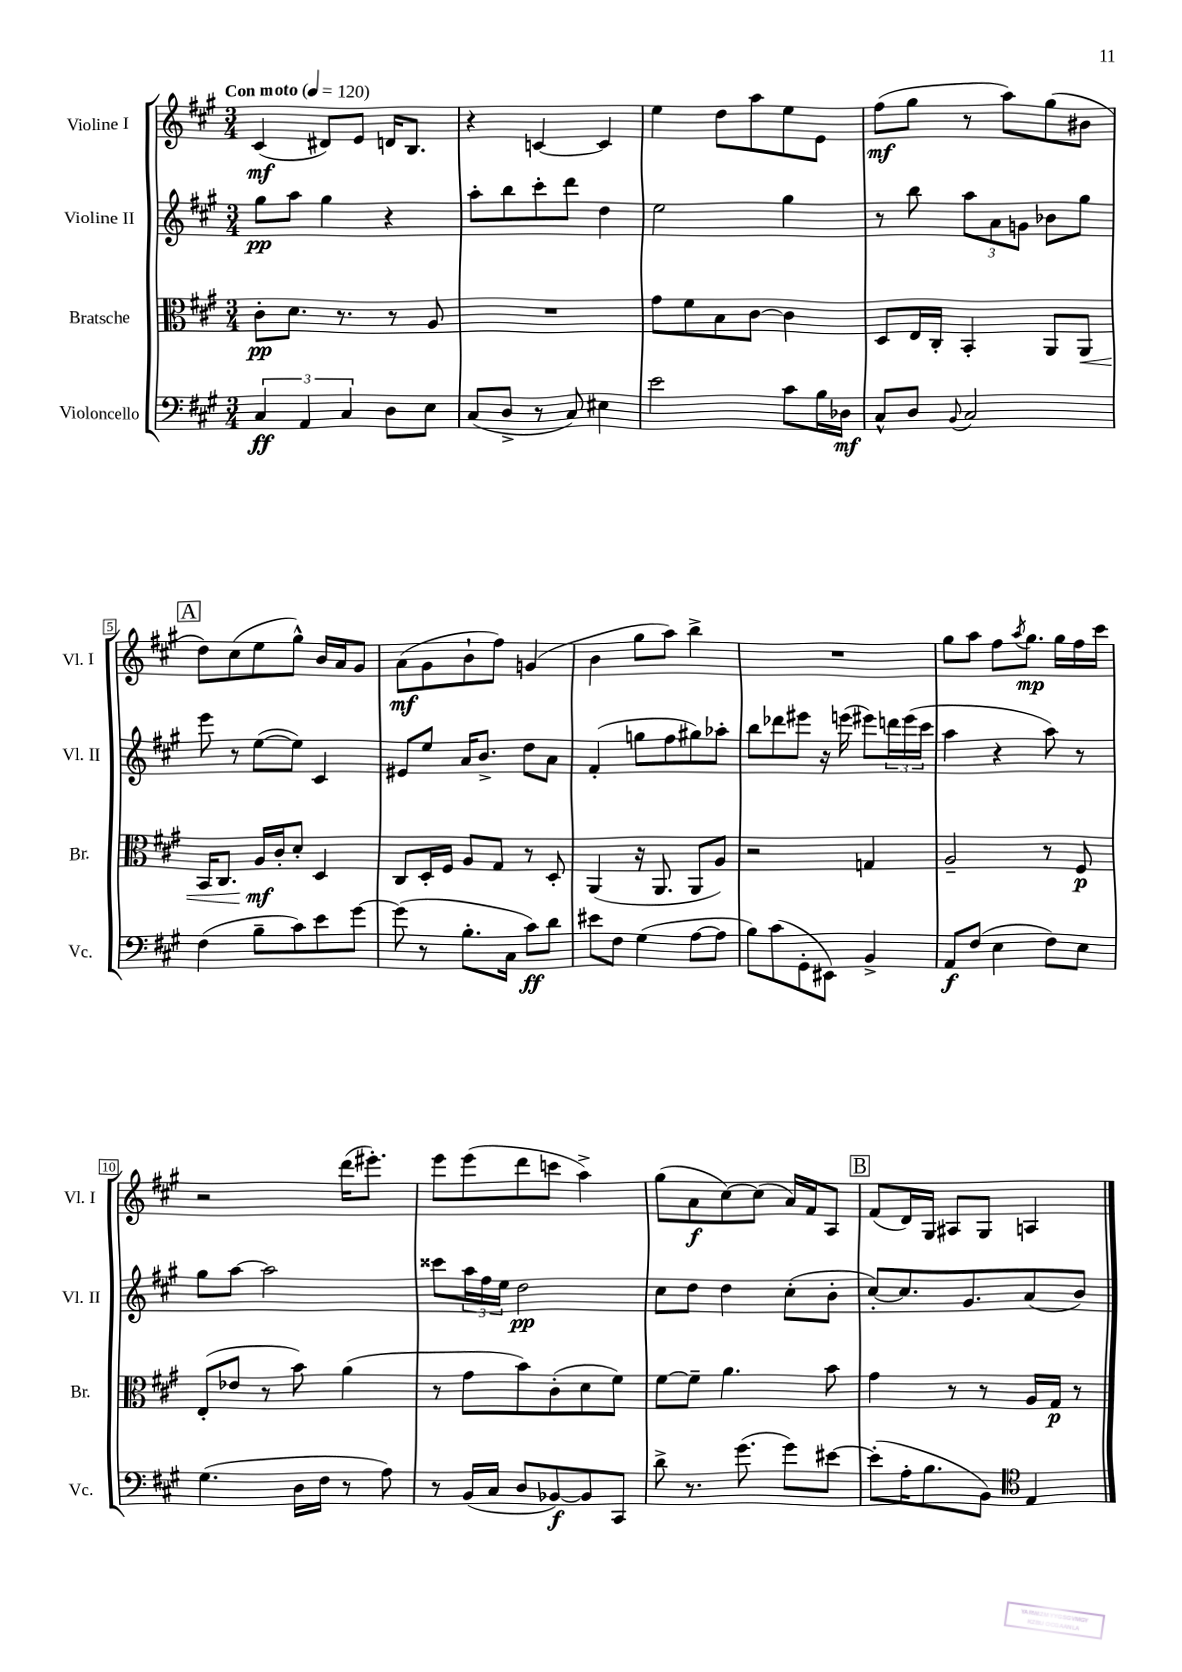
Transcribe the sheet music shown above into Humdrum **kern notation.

**kern	**kern	**kern	**kern
*staff4	*staff3	*staff2	*staff1
*clefF4	*clefC3	*clefG2	*clefG2
*k[f#c#g#]	*k[f#c#g#]	*k[f#c#g#]	*k[f#c#g#]
*M3/4	*M3/4	*M3/4	*M3/4
*MM120	*MM120	*MM120	*MM120
6C#/	8c#'\L	8gg#\L	(4c#/
.	8.d\J	8aa\J	.
6AA/	.	.	.
.	.	4gg#\	8d#/L)
.	8.r	.	.
6C#/	.	.	.
.	.	.	8e/J
8D\L	8r	4r	16d/LK
.	.	.	8.B/J
8E\J	8A/	.	.
=	=	=	=
(8C#/L	2.r	8aa'\L	4r
8D^/J	.	8bb\	.
8r	.	8ccc#'\	[4c/
8C#/)	.	8ddd\J	.
4E#\	.	4dd\	4c/]
=	=	=	=
2e\	8g#\L	2ee\	4ee\
.	8f#\	.	.
.	8B\	.	8dd\L
.	[8c#\J	.	8aa\
8c#\L	4c#\]	4gg#\	8ee\
16B\L	.	.	8e\J
16D-\JJ	.	.	.
=	=	=	=
8C#^^/L	8D/L	8r	(8ff#\L
8D/J	16E/L	8bb\	8gg#\J
.	16C#'/JJ	.	.
8qqBB/	.	.	.
2C#/	4BB'/	12aa\L	8r
.	.	12a\	.
.	.	.	8aa\L)
.	.	12g\J	.
.	8AA/L	8b-\L	(8gg#\
.	8AA/J	8gg#\J	8b#\J
=	=	=	=
(4F#\	16BB/LK	8eee\	8dd\L)
.	8.C#/J	.	.
.	.	8r	(8cc#\
8B~\L	16A/LL	([8ee\L	8ee\
.	16c#'/J	.	.
8c#\)	8d'/J	8ee\]J)	8gg#^^\J)
8e\	4D/	4c#/	16b/LL
.	.	.	16a/J
[8g#\J	.	.	8g#/J
=	=	=	=
(8g#\]	8C#/L	8e#/L	(8a\L
8r	16D'/L	8ee/J	8g#\
.	16F#/JJ	.	.
8.B'\L	8A/L	16a/LK	8b`\
.	.	8.b^/J	.
.	8G#/J	.	8ff#\J)
16C#\Jk	.	.	.
8c#\L)	8r	8dd\L	(4g/
8d\J	8D'/	8a\J	.
=	=	=	=
8e#\L	(4AA/	(4f#'/	4b\
8F#\J	.	.	.
(4G#\	16r	8gg\L	8gg#\L
.	8.AA/	.	.
.	.	8ff#\	8aa\J)
[8A\L	8AA/L	8gg#\)	4bb^\
8A\]J	8A/J)	8aa-'\J	.
=	=	=	=
8B\L)	2r	8bb\L	2.r
(8c#\	.	8ddd-\	.
8GG#'\	.	8eee#\J	.
8EE#\J)	.	16r	.
.	.	(16eee\	.
4BB^/	4G/	8eee#\L)	.
.	.	24ddd\L	.
.	.	(24eee#\	.
.	.	24ccc#\JJ	.
=	=	=	=
8AA/L	2A~/	4aa\	8gg#\L
(8F#/J	.	.	8aa\J
4E\	.	4r	8ff#\L
.	.	.	8qaa/
.	.	.	8.gg#\J
8F#\L)	8r	8aa\)	.
.	.	.	16gg#\LL
8E\J	8F#/	8r	16ff#\
.	.	.	16ccc#\JJ
=	=	=	=
(4.G#\	(8E'/L	8gg#\L	2r
.	8e-/J	[8aa\J	.
.	8r	2aa\]	.
16D\LL	8b\)	.	.
16F#\JJ	.	.	.
8r	(4a\	.	(16ddd\LK
.	.	.	8.eee#'\J)
8A\)	.	.	.
=	=	=	=
8r	8r	8ccc##\L	8eee\L
(16BB/LL	8g#\L	24aa\L	(8eee\
.	.	24ff#\	.
16C#/JJ	.	.	.
.	.	24ee\JJ	.
8D/L	8b\)	2dd\	8ddd\
[8BB-/)	(8c#'\	.	8ccc\J
8BB-/]	8d\	.	4aa^\)
8CC#/J	8f#\J)	.	.
=	=	=	=
8d^\	[8f#\L	8cc#\L	(8gg#\L
8.r	8f#~\]J	8dd\J	8a\
.	4.a\	4dd\	[8cc#\)
(8.g#\	.	.	.
.	.	.	(8cc#\]J
8g#\L)	.	(8cc#'\L	16a/LL)
.	.	.	16f#/J
[8e#\J	8b\	8b'\J	8A/J
=	=	=	=
(8e#'\]L	4g#\	[8cc#'/L)	(8f#/L
16A'\K	.	8.cc#/]	16d/L)
8.B\	.	.	16G#/JJ
.	8r	.	8A#/L
.	.	8.g#/	.
8BB\J)	8r	.	8G#/J
*clefC4	*	*	*
4E/	16A/LL	(8a/	4A/
.	16G#/JJ	.	.
.	8r	8b/J)	.
==	==	==	==
*-	*-	*-	*-
